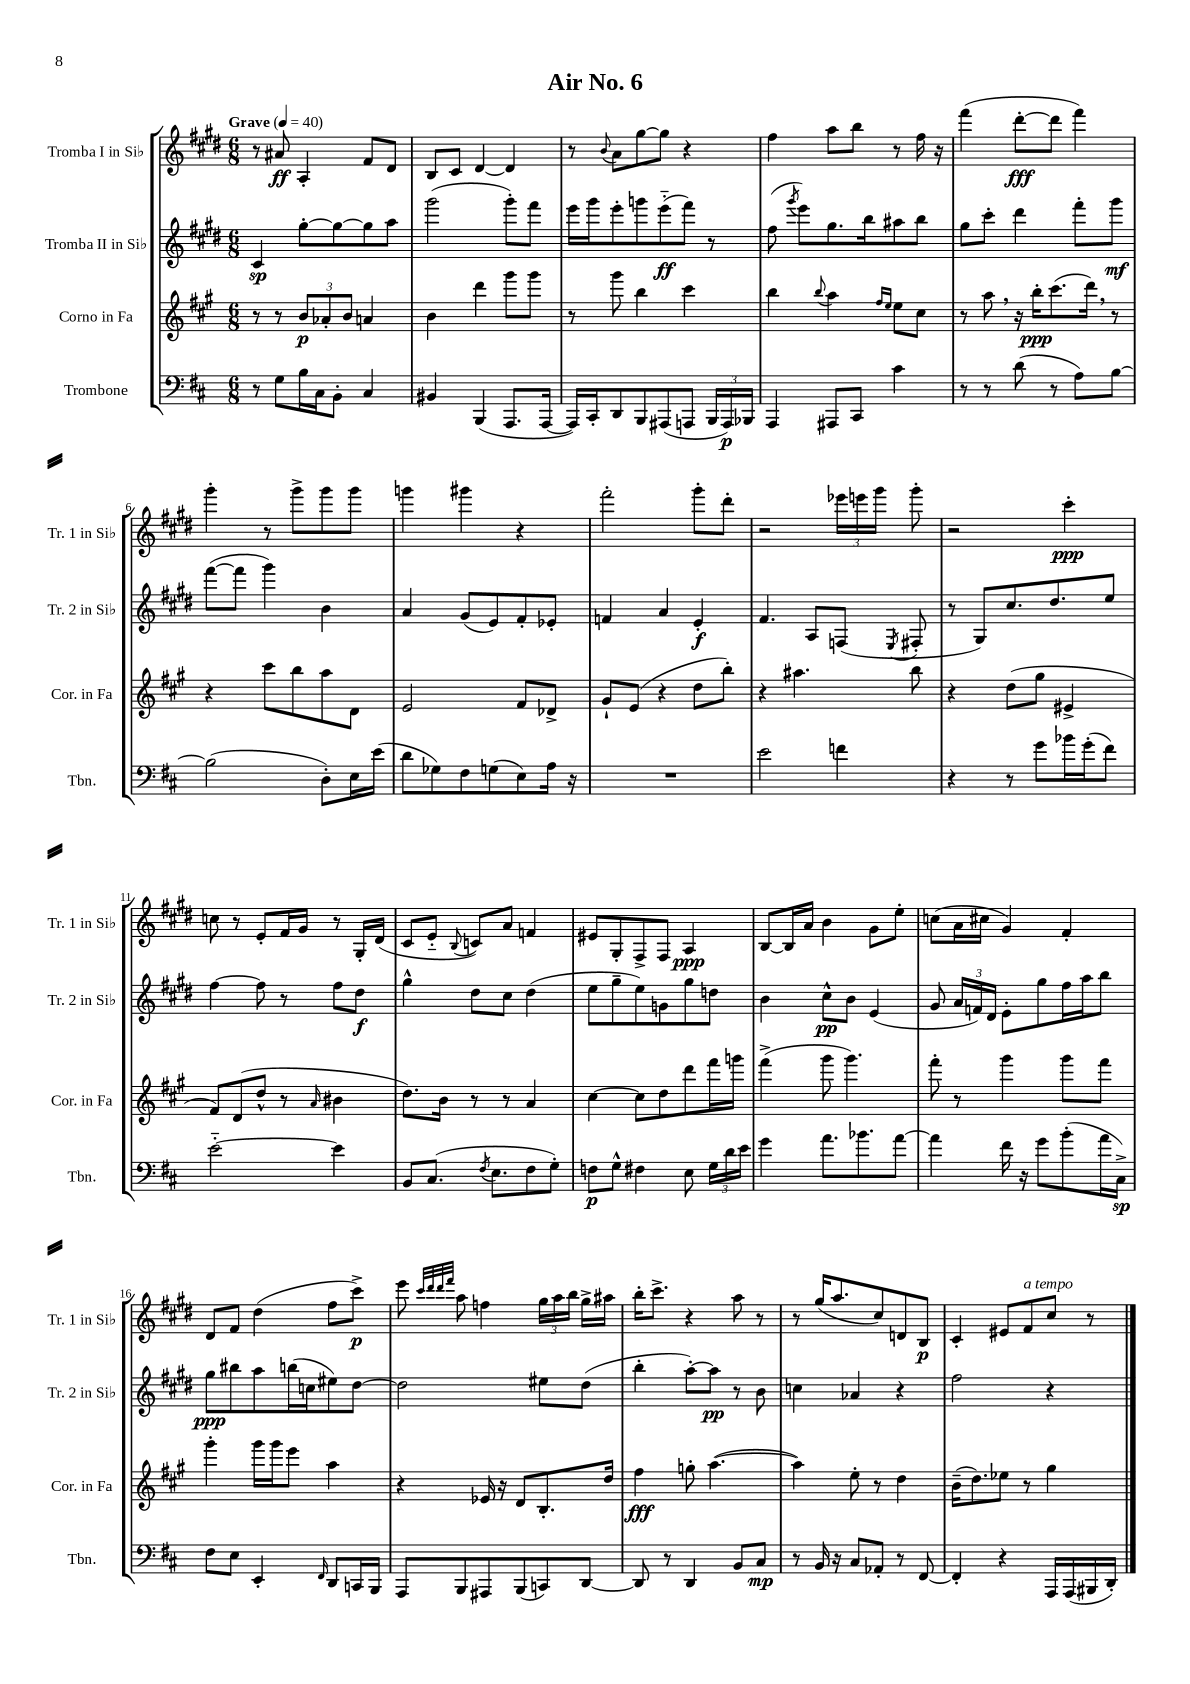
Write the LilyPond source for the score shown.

\header { title = "Air No. 6" }
<<
\new StaffGroup <<
\new Staff = "s0" \with { instrumentName = "Tromba I in Sib" shortInstrumentName = "Tr. 1 in Sib" } {
    \clef treble \key e \major \numericTimeSignature \time 6/8 \tempo "Grave" 4 = 40
    \autoBeamOff r8 ais'8\ff a4-. fis'8[ dis'8] |
    b8[ cis'8] dis'4~ dis'4 |
    r8 \appoggiatura { b'8 } a'8[ gis''8~ gis''8] r4 |
    fis''4 a''8[ b''8] r8 fis''16 r16 |
    fis'''4( dis'''8[~-.\fff dis'''8] fis'''4) |
    gis'''4-. r8 gis'''8[-> gis'''8 gis'''8] |
    g'''4 gis'''4 r4 |
    fis'''2-. gis'''8[-. dis'''8]-. |
    r2 \tuplet 3/2 { ees'''16[ e'''16 gis'''16] } gis'''8-. |
    r2 cis'''4-.\ppp |
    c''8 r8 e'8[-. fis'16 gis'16] r8 gis16[-. dis'16]( |
    cis'8[ e'8]-_ \appoggiatura { b8 } c'8[) a'8] f'4 |
    eis'8[ gis8-. fis8-> fis8] a4\ppp |
    b8[~ b16 a'16] b'4 gis'8[ e''8]-. |
    c''8[( a'16 cis''16] gis'4) fis'4-. |
    dis'8[ fis'8] dis''4( fis''8[ cis'''8]->\p) |
    e'''8 \grace { cis'''32[ dis'''32 dis'''32 fis'''32] } a''8 f''4 \tuplet 3/2 { gis''16[ a''16 b''16] } gis''16[-> ais''16] |
    b''16[-. cis'''8.]-> r4 a''8 r8 |
    r8 gis''16[( a''8. cis''8) d'8 b8]\p |
    cis'4-. eis'8[ fis'8^\markup { \italic "a tempo" } cis''8] r8 \bar "|." |
}
\new Staff = "s1" \with { instrumentName = "Tromba II in Sib" shortInstrumentName = "Tr. 2 in Sib" } {
    \clef treble \key e \major \numericTimeSignature \time 6/8
    \autoBeamOff cis'4\sp gis''8[~-. gis''8~ gis''8 a''8] |
    gis'''2( gis'''8[-.) fis'''8] |
    e'''16[ gis'''16 e'''8-. g'''8 e'''8-_\ff( fis'''8]) r8 |
    fis''8( \acciaccatura { gis'''8 } e'''8[) gis''8. b''16 ais''8 b''8] |
    gis''8[ cis'''8]-. dis'''4 fis'''8[-. gis'''8]\mf |
    fis'''8[~( fis'''8] gis'''4) b'4 |
    a'4 gis'8[( e'8) fis'8-. ees'8]-. |
    f'4 a'4 e'4-.\f |
    fis'4. a8[ f8]( \acciaccatura { e8 } fis8-. |
    r8 gis8[) cis''8. dis''8. e''8] |
    fis''4~ fis''8 r8 fis''8[ dis''8]\f |
    gis''4-^ dis''8[ cis''8] dis''4( |
    e''8[ gis''8-- e''8) g'8 gis''8 d''8] |
    b'4 cis''8[-^\pp b'8] e'4( |
    gis'8 \tuplet 3/2 { a'16[ f'16) dis'16] } e'8[-. gis''8 fis''16 a''16 b''8] |
    gis''8[\ppp bis''8 a''8 b''16( c''16 eis''8) dis''8]~ |
    dis''2 eis''8[ dis''8]( |
    b''4-. a''8[~-.) a''8]\pp r8 b'8 |
    c''4 aes'4 r4 |
    fis''2 r4 \bar "|." |
}
\new Staff = "s2" \with { instrumentName = "Corno in Fa" shortInstrumentName = "Cor. in Fa" } {
    \clef treble \key a \major \numericTimeSignature \time 6/8
    \autoBeamOff r8 r8 \tuplet 3/2 { b'8[\p aes'8-. b'8] } a'4 |
    b'4 d'''4 gis'''8[ gis'''8] |
    r8 gis'''8 b''4 cis'''4 |
    b''4 \appoggiatura { b''8 } a''4 \grace { fis''16[ e''16] } e''8[ cis''8] |
    r8 a''8 \breathe r16 b''16[-.\ppp cis'''8.( d'''16]) \breathe r8 |
    r4 cis'''8[ b''8 a''8 d'8] |
    e'2 fis'8[ des'8]-> |
    gis'8[-! e'8]( r4 d''8[ b''8]-.) |
    r4 ais''4. b''8 |
    r4 d''8[( gis''8] eis'4-> |
    fis'8[) d'8( d''8]-^ r8 \grace { a'16 } bis'4 |
    d''8.[) b'16] r8 r8 a'4 |
    cis''4~ cis''8[ d''8 d'''8 fis'''16 g'''16] |
    fis'''4->( gis'''8 gis'''4.) |
    fis'''8-. r8 gis'''4 gis'''8[ fis'''8] |
    gis'''4-. gis'''16[ gis'''16 e'''8] a''4 |
    r4 ees'16 r16 d'8[ b8.-. d''16] |
    fis''4\fff g''8-. a''4.~( |
    a''4) e''8-. r8 d''4 |
    b'16[--( d''8.) ees''8] r8 gis''4 \bar "|." |
}
\new Staff = "s3" \with { instrumentName = "Trombone" shortInstrumentName = "Tbn." } {
    \clef bass \key d \major \numericTimeSignature \time 6/8
    \autoBeamOff r8 g8[ b16 cis16 b,8]-. cis4 |
    bis,4 b,,4( a,,8.[ a,,16]~ |
    a,,16[) cis,16-. d,8 b,,8 ais,,8( a,,8] \tuplet 3/2 { b,,16[ a,,16\p) bes,,16] } |
    a,,4 ais,,8[ cis,8] cis'4 |
    r8 r8 d'8( r8 a8[) b8]~ |
    b2( d8[-.) e16 e'16]( |
    d'8[ ges8) fis8 g8( e8) a16] r16 |
    R2. |
    e'2 f'4 |
    r4 r8 g'8[ bes'16 g'16-.( fis'8]) |
    e'2~-_ e'4 |
    b,8[ cis8.]( \acciaccatura { fis8 } e8.[ fis8 g8]-.) |
    f8[\p g8]-^ fis4 e8 \tuplet 3/2 { g16[ d'16 e'16] } |
    g'4 a'8.[ bes'8. a'8]~ |
    a'4 fis'16 r16 g'8[ b'8-.( a'16 cis16]->\sp) |
    fis8[ e8] e,4-. \grace { fis,16 } d,8[ c,16 b,,16] |
    a,,8[ b,,8 ais,,8 b,,8( c,8) d,8]~ |
    d,8 r8 d,4 b,8[ cis8]\mp |
    r8 b,16 r16 cis8[ aes,8]-. r8 fis,8~ |
    fis,4-. r4 a,,16[ a,,16( bis,,16 d,16]-.) \bar "|." |
}
>>
>>
